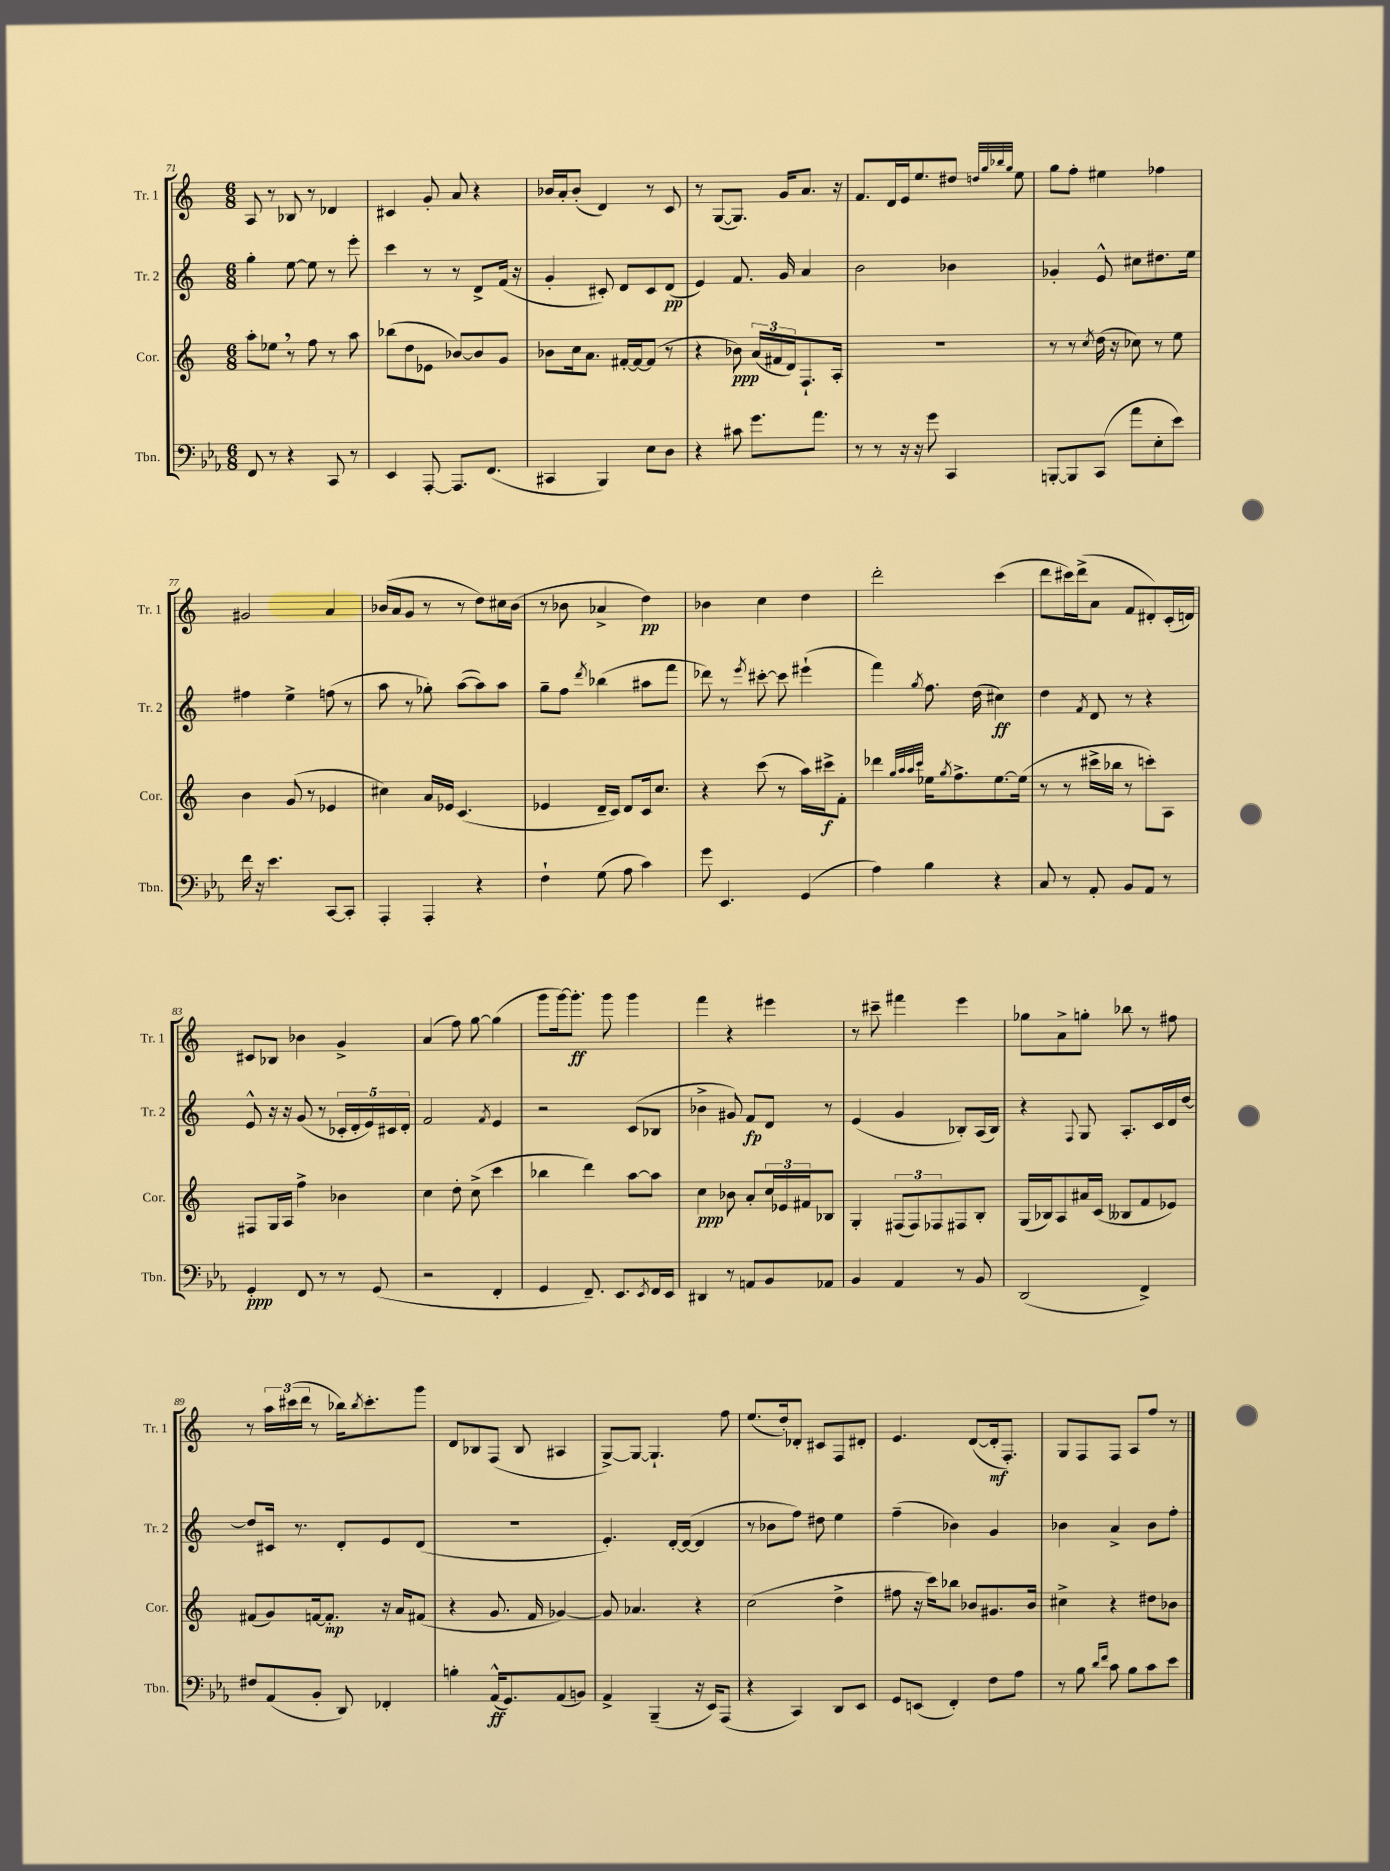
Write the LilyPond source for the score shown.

<<
\new StaffGroup <<
\new Staff = "s0" \with { instrumentName = "Tr. 1" shortInstrumentName = "Tr. 1" } {
    \clef treble \key c \major \numericTimeSignature \time 6/8
    a8 r8 bes8 r8 des'4 |
    cis'4 g'8-. a'8 r4 |
    bes'16 a'16-. bes'8-.( d'4) r8 c'8 |
    r8 g8~( g8.) g'16 a'8. r16 |
    f'8. d'16 e'16 e''8. dis''8 \grace { d''32 g''32 bes''32 g''32 } e''8 |
    g''8 f''8-. eis''4 fes''4 |
    gis'2 a'4 |
    bes'16( a'16 g'8 r8 r8 d''8) cis''16 bes'16( |
    r8 bes'8 aes'4-> d''4\pp) |
    bes'4 c''4 d''4 |
    d'''2-. c'''4( |
    d'''8 cis'''16) d'''16->( a'8 f'8 dis'8-.) c'16-.( d'16) |
    cis'8 bes8 bes'4 g'4-> |
    a'4( f''8) g''8~ g''4( |
    g'''8 g'''16~) g'''8.-.\ff g'''8 g'''4 |
    f'''4 r4 eis'''4 |
    r8 cis'''8-- fis'''4 e'''4 |
    ges''8 a'8-> g''8-. bes''8 r8 fis''8 |
    r8 \tuplet 3/2 { a''16 cis'''16( d'''16 } r8 bes''16) \acciaccatura { bes''8 } cis'''8.-. g'''8 |
    d'8 bes8 f8( bes8 ais4 |
    g8~->) g8~ g4.-! f''8 |
    e''8.( d''16-.) des'8-. cis'8 f8 dis'8-. |
    e'4. d'8~( d'16-.\mf f8.-.) |
    g8 f8 f8 a8 f''8 r8 \bar "|." |
}
\new Staff = "s1" \with { instrumentName = "Tr. 2" shortInstrumentName = "Tr. 2" } {
    \clef treble \key c \major \numericTimeSignature \time 6/8
    g''4-. e''8~ e''8 r8 e'''8-. |
    c'''4 r8 r8 d'8-> f'16( r16 |
    g'4-. cis'8-.) d'8 cis'8 d'8\pp( |
    e'4) f'8. g'16 a'4 |
    b'2 bes'4 |
    ges'4-. e'8-^ cis''8 dis''8. e''16 |
    fis''4 e''4-> f''8( r8 |
    a''8 r8 ges''8-.) a''8~( a''8) a''8 |
    g''8-- f''8 \acciaccatura { d'''8 } bes''4( ais''8 f'''8 |
    des'''8) r8 \acciaccatura { e'''8 } cis'''8~-. cis'''8 eis'''4-!( |
    f'''4) \acciaccatura { g''8 } f''8. d''16( cis''4\ff) |
    d''4 \acciaccatura { f'8 } d'8 r8 r4 |
    e'8-^ r16 r16 g'8( r8 \tuplet 5/4 { ces'16-. d'16-. e'16) cis'16 d'16-. } |
    f'2 \acciaccatura { f'8 } e'4 |
    r2 c'8( bes8 |
    bes'4-> gis'8) f'8\fp d'8 r8 |
    e'4( g'4 bes8-.) a16( bes16) |
    r4 \appoggiatura { f8 } g8 a8.-. c'16 d'16 d''16~ |
    d''8 cis'16 r8. d'8-. e'8 d'8( |
    R2. |
    e'4.-.) d'16~-. d'16~( d'4 |
    r8 bes'8 f''8) dis''8 e''4 |
    f''4--( bes'4) g'4 |
    bes'4 a'4-> bes'8 f''8-. \bar "|." |
}
\new Staff = "s2" \with { instrumentName = "Cor." shortInstrumentName = "Cor." } {
    \clef treble \key c \major \numericTimeSignature \time 6/8
    a''8-. ees''8 \breathe r8 f''8 r8 a''8 |
    bes''8( d''8 ees'8 bes'8~) bes'8 g'8 |
    bes'8 c''16 a'8. fis'16~-. fis'16~ fis'8( r8 |
    r4 bes'8\ppp) \tuplet 3/2 { a'16( fis'16 d'16) } f8.-! a16-. |
    R2. |
    r8 r8 \acciaccatura { c''8 } d''16( r16 ces''8) r8 e''8 |
    b'4 g'8( r8 ees'4 |
    cis''4) a'16 ees'16 c'4.( |
    ees'4 d'16-- c'16) d'8 c'16 c''8. |
    r4 c'''8( r8 a''16) cis'''16->\f f'8-. |
    des'''4 \grace { g''32 a''32 a''32 c'''32 } ees''16 \acciaccatura { g''8 } f''8.-> ees''8.~ ees''16( |
    r8 r8 cis'''16-> bes''16 r8 c'''8-.) a8 |
    fis8 g16 a16 f''4-> bes'4 |
    c''4 d''8-. c''8->( c'''4 |
    bes''4 d'''4) a''8~ a''8 |
    c''4\ppp bes'8 a'8-. \tuplet 3/2 { c''16 ees'16 fis'16 } bes8 |
    g4-. \tuplet 3/2 { fis8( fis8) fes8 } fis8 b8-. |
    g16( bes16) a8 ais'16 c'16( beses8 f'8 ees'8) |
    fis'8( g'8) f'16~ f'8.-.\mp r16 a'16 fis'8( |
    r4 g'8. f'16 ges'4~) |
    ges'8 aes'4. r4 |
    c''2( d''4-> |
    fis''8 r16 c'''16) bes''8 bes'8 gis'8. bes'16 |
    cis''4-> r4 dis''8 bes'8 \bar "|." |
}
\new Staff = "s3" \with { instrumentName = "Tbn." shortInstrumentName = "Tbn." } {
    \clef bass \key ees \major \numericTimeSignature \time 6/8
    f,8 r8 r4 c,8 r8 |
    ees,4 aes,,8~-. aes,,8. f,8.( |
    cis,4 bes,,4) ees8 d8 |
    r4 cis'8 g'8. aes'8. |
    r8 r8 r16 r16 g'8 c,4 |
    b,,8~-. b,,8 c,8( aes'8 ees8-. ees'8) |
    f'16 r16 ees'4. c,8~ c,8-. |
    aes,,4-. aes,,4-. r4 |
    f4-! g8( aes8 c'4) |
    g'8 ees,4. g,4( |
    aes4) bes4 r4 |
    c8 r8 aes,8-. bes,8 aes,8 r8 |
    g,4-.\ppp f,8 r8 r8 g,8( |
    r2 f,4-. |
    g,4 f,8.--) ees,8. \acciaccatura { ees,8 } f,16 ees,16 |
    dis,4 r8 a,8 bes,8 aes,8 |
    bes,4 aes,4 r8 bes,8 |
    d,2( f,4->) |
    fis8 aes,8( bes,8-. d,8) fes,4-. |
    b4-. aes,16-^\ff( g,8.) aes,8( b,8) |
    aes,4-> bes,,4--( r16 ees,16) aes,,8( |
    r4 c,4) d,8 ees,8 |
    g,8 e,8( f,4-.) f8 aes8 |
    r8 bes8 \grace { d'16 f'16 } c'8 bes8 c'8 ees'8 \bar "|." |
}
>>
>>
\layout { \context { \Score currentBarNumber = #71 } }
